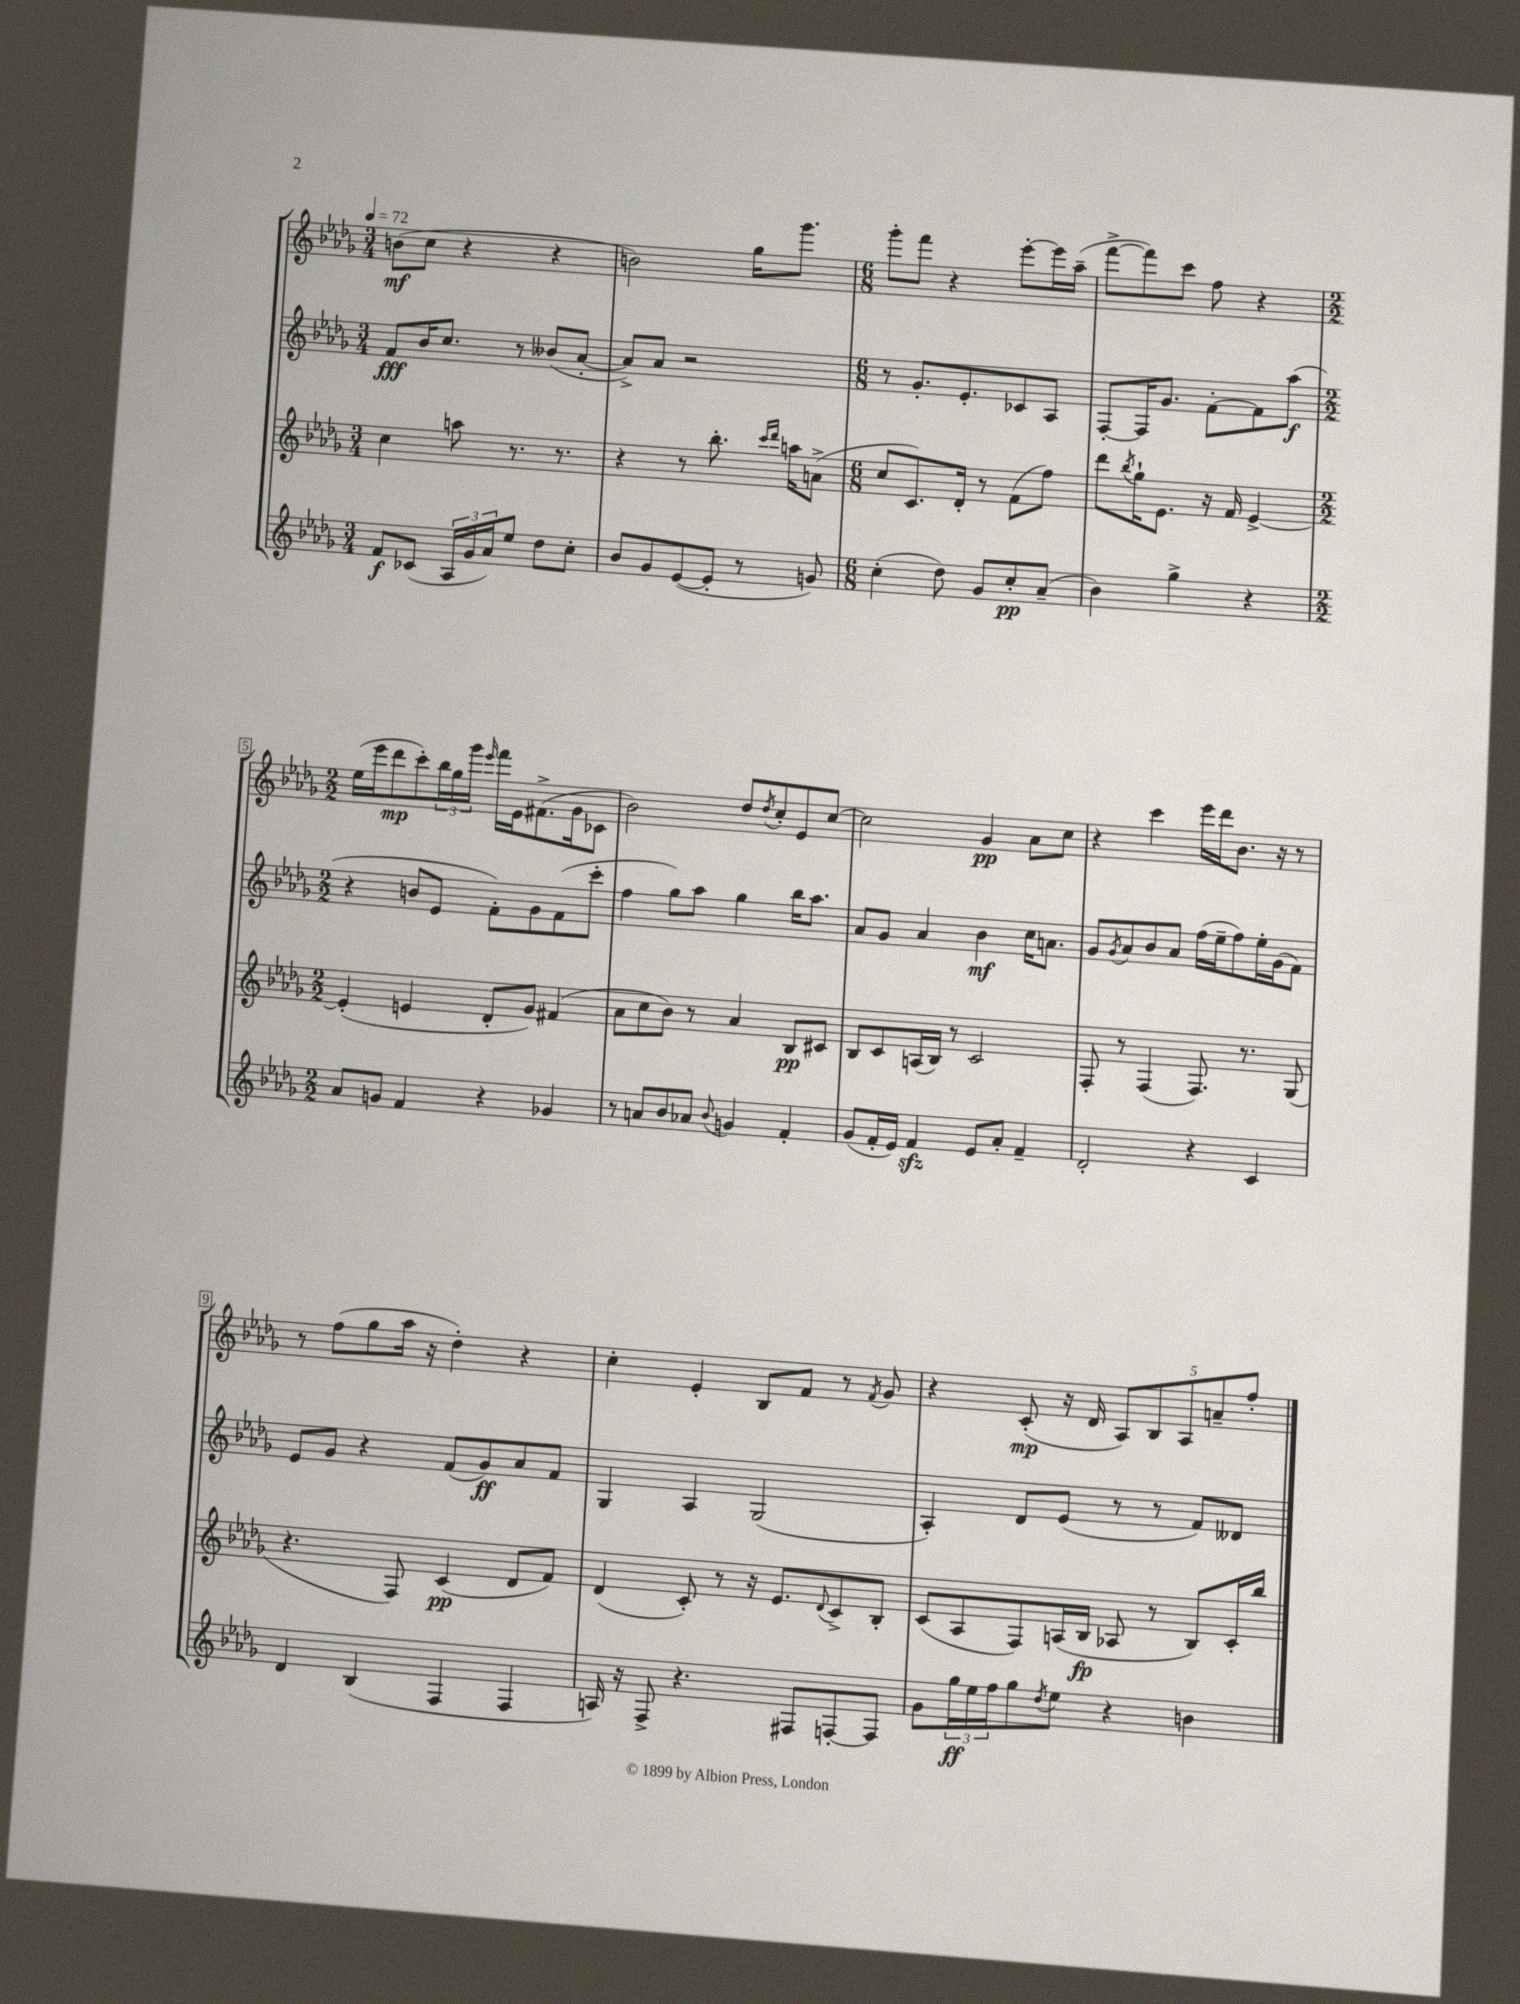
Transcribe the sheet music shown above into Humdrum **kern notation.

**kern	**kern	**kern	**kern
*staff4	*staff3	*staff2	*staff1
*clefG2	*clefG2	*clefG2	*clefG2
*k[b-e-a-d-g-]	*k[b-e-a-d-g-]	*k[b-e-a-d-g-]	*k[b-e-a-d-g-]
*M3/4	*M3/4	*M3/4	*M3/4
*MM72	*MM72	*MM72	*MM72
8f	4cc	8f	(8b
(8c-	.	16b-	8cc
.	.	8.cc	.
24A-	8aa	.	4r
24g-	.	.	.
24a-)	.	.	.
8ee-	8.r	8r	.
8dd-	.	(8b--	4r
.	8.r	.	.
8cc'	.	[8a-'	.
=	=	=	=
8b-	4r	8a-^])	2b)
8g-	.	8a-	.
([8e-	8r	2r	.
8e-']	8.bb-'	.	.
8r	.	.	16gg-
.	16qqccc	.	.
.	16qqddd-	.	.
.	16aa	.	8.ggg-
8g)	(8a^	.	.
=	=	=	=
*M6/8	*M6/8	*M6/8	*M6/8
(4cc'	8cc	8r	8ggg-'
.	8.c)	8.g-'	8fff
8dd-)	.	.	4r
.	16d-'	8.e-'	.
8g-	8r	.	.
8cc'	(8f	8c-	[8eee-'
(8a-~	8ff)	8A-	16eee-]
.	.	.	(16aa-~
=	=	=	=
4b-)	8ddd-	[8F'	[8fff^
.	8qbb-	.	.
.	16gg-`	16F]	8fff])
.	8.e-	8.g-	.
4gg-^	.	.	8ccc
.	16r	[8f'	8ff
.	16f	.	.
4r	[4e-^	8f]	4r
.	.	(8aa-	.
=	=	=	=
*M2/2	*M2/2	*M2/2	*M2/2
8a-	(4e-']	4r	(16ee-
.	.	.	16eee-
8g	.	.	8ddd-
4f	4e	8b	8ccc')
.	.	8e-	24bb-
.	.	.	24gg-
.	.	.	24ggg-
.	.	.	16qqeee-
4r	8d-'	8f')	16fff
.	.	.	16e-
.	8g-)	8g-	(8.f#^
4g-	(4f#	(8f	.
.	.	.	16g-
.	.	8ccc'	8c-
=	=	=	=
8r	8a-	4ff	2b-)
8a	8cc	.	.
8b-	8b-)	8gg-)	.
8a-	8r	8aa-	.
8qqb-	.	.	.
4g	4a-	4gg-	8dd-
.	.	.	8qdd-
.	.	.	8cc'
4f'	8B-	16bb-	8e-
.	.	8.aa-	.
.	8c#	.	[8cc
=	=	=	=
(8g-	8B-	8a-	2cc]
16f'	8c	8g-	.
16e-)	.	.	.
4f	(16A	4a-	.
.	16B-)	.	.
.	8r	.	.
8e-	2c	4b-	4g-
8a-'	.	.	.
4f~	.	16cc	8a-
.	.	8.a	.
.	.	.	8cc
=	=	=	=
2d-'	8F'	8g-	4r
.	.	8qg-	.
.	8r	8a-	.
.	(4F	8b-	4ccc
.	.	8a-	.
4r	8.F)	(16ff	16eee-
.	.	16ee-~	16ddd-
.	.	8ff)	8.b-
.	8.r	.	.
4c	.	16ee-'	.
.	.	(16g-	16r
.	(8G-	8f)	8r
=	=	=	=
4d-	4.r	8e-	8r
.	.	8g-	(8ff
(4B-	.	4r	8gg-
.	8F)	.	16aa-
.	.	.	16r
4F	(4c	(8f	4dd-')
.	.	8g-)	.
4F	8d-	8a-	4r
.	8f)	8f	.
=	=	=	=
16A)	(4d-	4G-	4cc'
16r	.	.	.
8F^	.	.	.
4.r	8c')	4A-	4e-'
.	8r	.	.
.	16r	(2G-	8B-
.	8.e-	.	.
8F#	.	.	8f
.	8qqd-	.	.
[8F'	8c^	.	8r
.	.	.	8qf
8F]	8B-'	.	8g-
=	=	=	=
8g-	(8c	4A-')	4r
24gg-	8A-	.	.
24ee-	.	.	.
24ff	.	.	.
8gg-	8F)	8d-	(8c'
8qdd-	.	.	.
8ee-	(16A	(8e-	16r
.	16B-	.	16d-
4r	8A-	8r	10A-)
.	.	.	10B-
.	8r	8r	.
.	.	.	10A-
4b	8B-)	8f)	.
.	.	.	10a~
.	16c'	8d--	.
.	.	.	10ff'
.	16bb-	.	.
==	==	==	==
*-	*-	*-	*-
